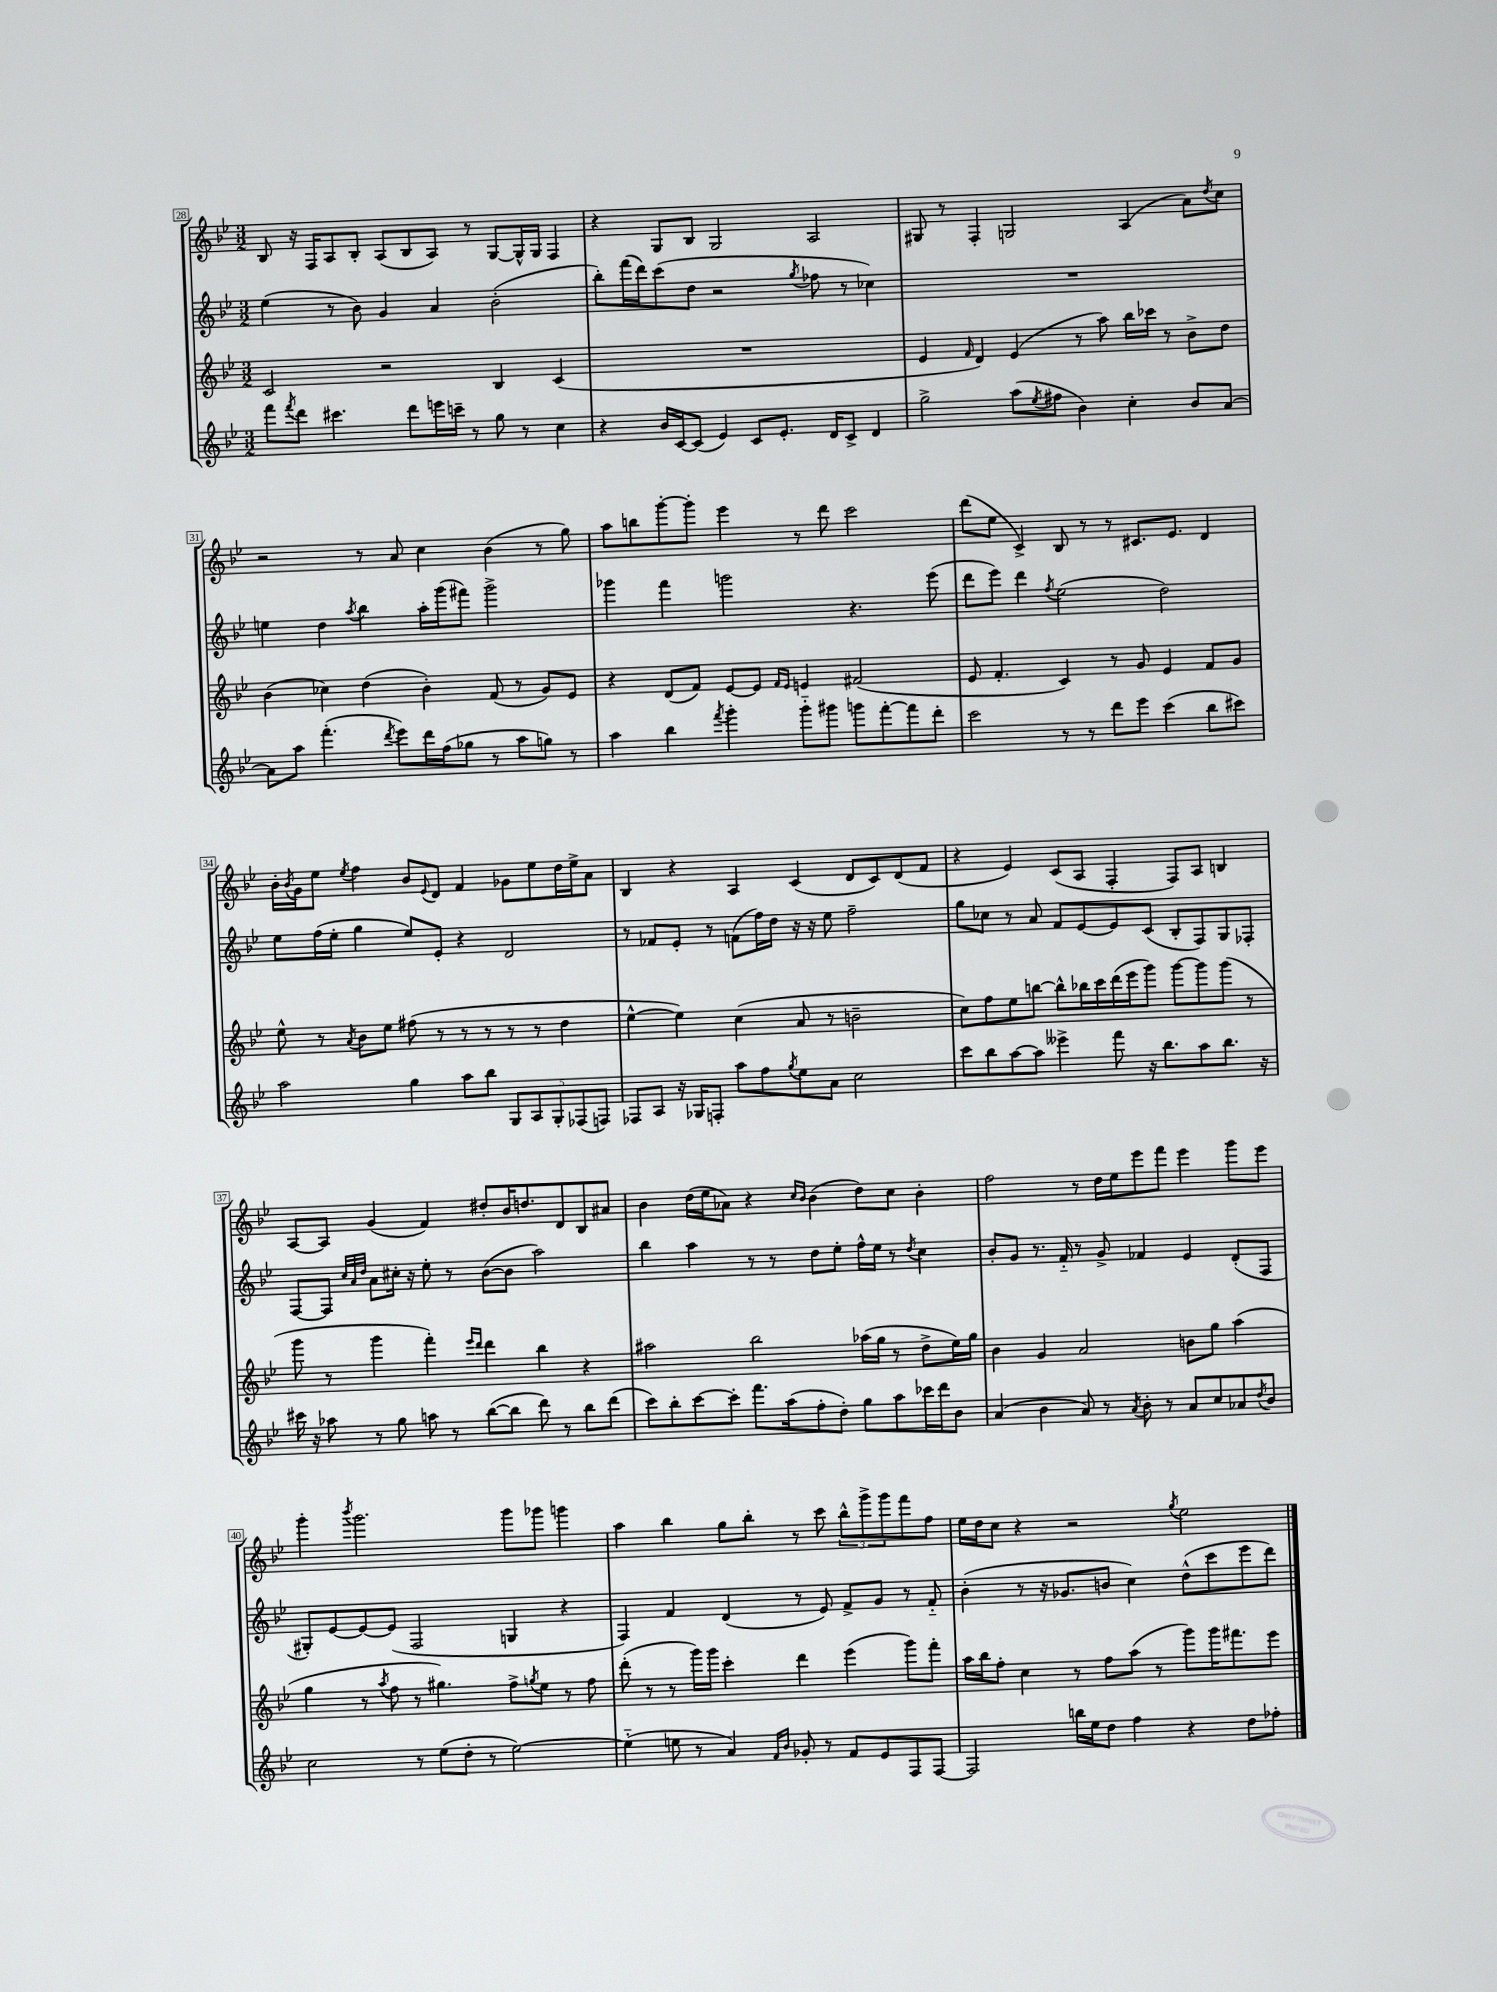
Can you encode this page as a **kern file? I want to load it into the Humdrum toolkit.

**kern	**kern	**kern	**kern
*part4	*part3	*part2	*part1
*staff4	*staff3	*staff2	*staff1
*clefG2	*clefG2	*clefG2	*clefG2
*k[b-e-]	*k[b-e-]	*k[b-e-]	*k[b-e-]
*M3/2	*M3/2	*M3/2	*M3/2
=28	=28	=28	=28
8fff\L	2c/	(4ee-\	8B-/
8qfff/	.	.	.
8ddd\J	.	.	16r
.	.	.	16F/KL
4.ccc#X\	.	8r	8A/
.	.	8b-\)	8B-'/J
.	2r	4g/	(8A/L
8ddd\L	.	.	8B-/
16eeen\L	.	4a/	8A/J)
16cccn~\JJ	.	.	.
8r	.	.	8r
8gg\	4B-/	(2b-'\	[8G/L
8r	.	.	16G^^/L]
.	.	.	16G/JJ
4cc\	(4c/	.	4F/
=29	=29	=29	=29
4r	1.r	8bb-'\L)	4r
.	.	(16fff\L	.
.	.	16ddd\J)	.
16b-/LL	.	(8ccc\	8G/L
[16c/J	.	.	.
(8c/J]	.	8dd\J	8B-/J
4e-/)	.	2r	2G/
8c/L	.	.	.
8.e-'/J	.	.	.
.	.	8qgg/	.
.	.	8ff-X\	2A/
16d/KL	.	.	.
8c^/J	.	8r	.
4d/	.	4cc-X\)	.
=30	=30	=30	=30
2gg^\	4e-/	1.r	8G#X/
.	.	.	8r
.	16qqf/	.	.
.	4d/)	.	4F'/
(8aa\L	(4e-/	.	2Gn/
8qee-/	.	.	.
8ff#X\J	.	.	.
4b-\)	8r	.	.
.	8aa\)	.	.
4cc'\	16bb-\LL	.	(4A/
.	16ccc-X\JJ	.	.
.	8r	.	.
8b-/L	8b-^\L	.	8a\L)
.	.	.	8qdd/
[8a/J	8dd\J	.	8cc\J
!!LO:LB:g=z
=31	=31	=31	=31
8a\L]	(4b-\	4een\	2r
8aa\J	.	.	.
(4.fff'\	4cc-X\)	4dd\	.
.	.	8qaa/	.
.	(4dd\	4bb-\	8r
8qddd/	.	.	.
8eee-\L)	.	.	8a/
16ddd\L	4b-'\)	16aa'\LL	4cc\
(16ff\J	.	(16ggg\J	.
8gg-X\J	.	8fff#X\J)	.
8r	(8f/	2ggg^\	(4b-\
8aa\L	8r	.	.
8ggn\J)	8g/L)	.	8r
8r	8e-/J	.	8gg\)
=32	=32	=32	=32
4aa\	4r	4ggg-X\	8aa\L
.	.	.	8bbn\
4bb-\	(8d/L	4fff\	[8ggg'\
.	8f/J)	.	8ggg'\J]
8qfff/	.	.	.
4ggg'\	[8e-/L	2gggn\	4eee-\
.	8e-/J]	.	.
.	16qqf/LL	.	.
.	16qqe-/JJ	.	.
8ggg\L	4en/	.	8r
8ggg#X\J	.	.	8ddd\
8gggn\L	(2f#X/	4.r	2ccc\
[8fff'\	.	.	.
8fff\]	.	.	.
8ddd'\J	.	(8eee-\	.
=33	=33	=33	=33
2ccc\	8e-/	8ddd\L	(8ddd\L
.	4.f'/	8eee-\J)	8ee-\J
.	.	4ddd\	4c^/)
.	.	8qff/	.
8r	4c/)	(2ee-\	8B-/
8r	.	.	8r
8ddd\L	8r	.	8r
8eee-\J	8g/	.	8.c#X/L
(4ccc\	4e-/	2dd\)	.
.	.	.	8.e-/J
8bb-\L	8f/L	.	4d/
8ccc#X\J)	8g/J	.	.
!!LO:LB:g=z
=34	=34	=34	=34
2aa\	8ee-^^\	8ee-\L	16b-'\LL
.	.	.	8qb-/
.	.	.	16g\J
.	8r	(16ff\L	8ee-\J
.	.	16ee-'\JJ	.
.	8qa/	.	8qee-/
.	8b-\L	4gg\	4ff\
.	8ee-\J	.	.
4gg\	(8ff#X\	8ee-/L)	8b-/L
.	.	.	8qqe-/
.	8r	8e-'/J	8d/J
8aa\L	8r	4r	4f/
8bb-\J	8r	.	.
10G/L	8r	2d/	8g-X\L
10A/	.	.	.
.	8r	.	8ee-\
10G'/	.	.	.
.	4dd\	.	16dd\L
(10F-X/	.	.	.
.	.	.	16ee-^\J
.	.	.	8a\J
10Fn/J)	.	.	.
=35	=35	=35	=35
8F-X/L	[4ee-^^\	8r	4B-/
8A/J	.	8f-X/L	.
16r	4ee-\])	8e-'/J	4r
16G-X/KL	.	.	.
8Fn'/J	.	8r	.
8aa\L	(4cc\	(8fn\L	4A/
8ff\	.	16ff\L)	.
.	.	16dd\JJ	.
8qgg/	.	.	.
8ee-\	8a/	16r	(4c/
.	.	16r	.
8a\J	8r	8ee-\	.
2cc\	2bn~\	2ff~\	8d/L
.	.	.	8c/)
.	.	.	(8d/
.	.	.	8f/J
=36	=36	=36	=36
8ccc\L	8cc\L)	8gg\L	4r
8bb-\	8ff\	8cc-X\J	.
[8aa\	8ee-\	8r	4e-/)
8aa\J]	[8bbn\J	8a/	.
4eee--X^\	8bb^^\L]	8f/L	(8c/L
.	16bb-X\L	[8e-/	8A/J
.	16ccc\	.	.
8fff\	(16ddd\	8e-/]	4F'/
.	16eee-\J	.	.
16r	8ggg\J)	(8c/J	.
8.bb-\L	.	.	.
.	[8ggg\L	8B-'/L	8F/L)
8aa\	8ggg\]	8F/)	8A/J
8.bb-\J	(8ggg\J	8G/	4Bn/
.	8r	8F-X'/J	.
16r	.	.	.
!!LO:LB:g=z
=37	=37	=37	=37
16ccc#X\	8ggg\	[8F/L	[8A/L
16r	.	.	.
8aa-X\	8r	8F/J]	8A/J]
.	.	32qqcc/LLL	.
.	.	32qqa/	.
.	.	32qqdd/JJJ	.
8r	4ggg\	8a\L	(4g/
8gg\	.	16cc#X'\Jk	.
.	.	16r	.
8aan\	4fff'\)	8ee-'\	4f/)
8r	.	8r	.
.	16qqeee-/LL	.	.
.	16qqddd/JJ	.	.
([8bb-\L	4ddd\	([8b-\L	8dd#X'/L
8bb-\J]	.	8b-\J]	16b-/K
.	.	.	8.ddn/
8ddd\)	4bb-\	2aa\)	.
8r	.	.	8d/
8bb-\L	4r	.	8B-/
(8ddd\J	.	.	8a#X/J
=38	=38	=38	=38
8ccc\L)	2aa#X\	4bb-\	4b-\
8bb-'\	.	.	.
[8ccc\	.	4aa\	(16dd\LL
.	.	.	16ee-\J
8ccc'\J]	.	.	8a-X\J)
8.fff\L	2bb-\	8r	4r
.	.	8r	.
(16aa\k	.	.	.
.	.	.	16qqcc/LL
.	.	.	16qqb-/JJ
8ff'\	.	8dd\L	(4b-\
8dd'\J)	.	8ee-'\J	.
8gg\L	(16aa-X\LL	16ff^^\LL	8dd\L)
.	16gg\JJ	16ee-\JJ	.
8aa\	8r	8r	8cc\J
.	.	8qdd/	.
16ccc-X\L	8dd^\L	4cc\	4b-'\
16ddd\J	.	.	.
8b-\J	16ee-\L)	.	.
.	16gg\JJ	.	.
=39	=39	=39	=39
(4a/	4b-\	8b-'/L	2ff\
.	.	8g/J	.
4b-\	4g/	8.r	.
.	.	16f/	.
8a/)	2a/	8r	8r
8r	.	8g^/	16dd\LL
.	.	.	16ee-\J
8qa/	.	.	.
8b-'\	.	4f-X/	8eee-\
8r	.	.	8fff\J
8a/L	8bn\L	4e-/	4eee-\
8cc/	8gg\J	.	.
8a-X/	(4aa\	(8d'/L	8ggg\L
8qdd/	.	.	.
8b-/J	.	8F/J	8eee-\J
!!LO:LB:g=z
=40	=40	=40	=40
2cc\	4gg\	8G#X'/L)	4ggg'\
.	.	[8e-/	.
.	.	.	8qbbb-/
.	8r	8e-/_	2.ggg\
.	8qaa/	.	.
.	8ff\	(8e-/J]	.
8r	8r	2F/	.
(8ee-\L	4.gg#X\)	.	.
8dd'\J	.	.	.
8r	.	.	.
[2ee-\)	8ff^\L	4Gn/	8ggg\L
.	8qggn/	.	.
.	8ee-\J	.	8ggg-X\J
.	8r	4r	4gggn\
.	8ff\	.	.
=41	=41	=41	=41
(4ee-\]	(8ddd'\	4F/)	4aa\
.	8r	.	.
8een\	8r	4f/	4bb-\
8r	16ggg\LL)	.	.
.	16ggg\JJ	.	.
4a/)	4ccc'\	(4d/	8gg\L
.	.	.	8bb-'\J
16qqf/LL	.	.	.
16qqb-/JJ	.	.	.
8g-X'/	4ddd\	8r	8r
8r	.	8e-/)	8ccc\
8f/L	(4eee-\	8f^/L	12bb-^^\L
.	.	.	12ggg^\
8e-/	.	8g/J	.
.	.	.	12ggg\
8F/	8ggg\L)	8r	8fff\
[8F/J	8fff'\J	8f/	8ff\J
=42	=42	=42	=42
2F/]	16aa\LL	(4b-'\	16ee-\LL
.	16bb-\J	.	16dd\J
.	8ff'\J	.	8cc\J
.	4cc\	8r	4r
.	.	16r	.
.	.	8.g-X/L	.
16bbn\LL	8r	.	2r
16ee-\J	.	.	.
8dd\J	8ff\L	8bn/J	.
4ff\	(8aa\J	4cc\)	.
.	8r	.	.
.	.	.	8qgg/
4r	8ggg\L)	(8dd^^\L	2ee-\
.	16ggg\K	8ccc\	.
.	8.fff#X\	.	.
8dd\L	.	8eee-\	.
8ff-X'\J	8eee-\J	8ddd\J)	.
==	==	==	==
*-	*-	*-	*-
